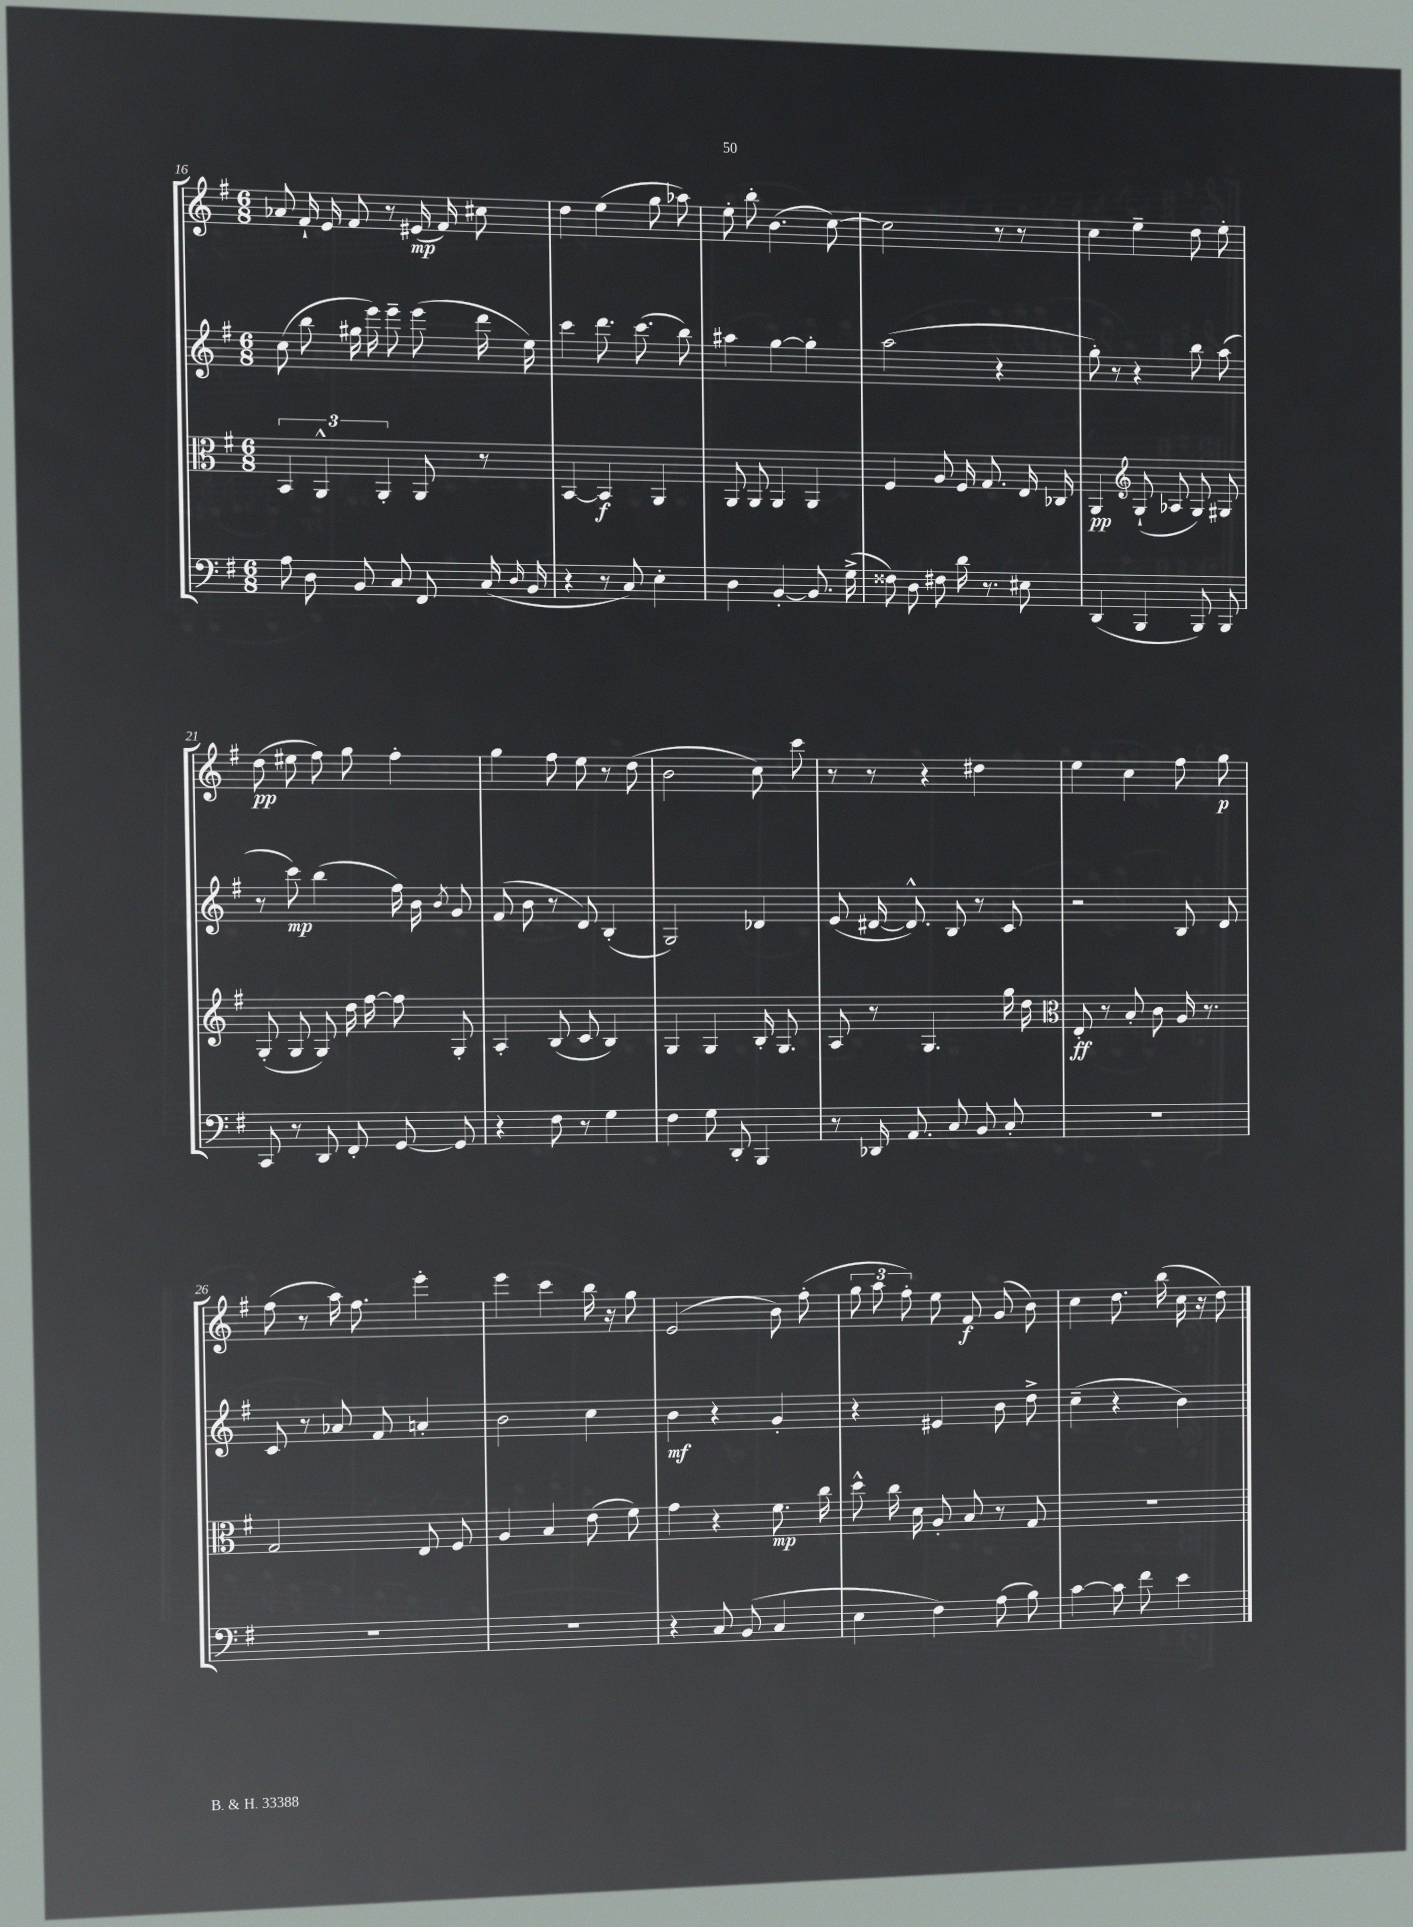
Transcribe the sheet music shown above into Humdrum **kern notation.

**kern	**kern	**kern	**kern
*staff4	*staff3	*staff2	*staff1
*clefF4	*clefC3	*clefG2	*clefG2
*k[f#]	*k[f#]	*k[f#]	*k[f#]
*M6/8	*M6/8	*M6/8	*M6/8
8A	6BB	(8cc	8a-
8D	.	8bb	16f#`
.	6AA^^	.	.
.	.	.	16e
8BB	.	16gg#	8f#
.	.	16eee)	.
.	6AA'	.	.
8C	.	8eee~	8r
8FF#	8AA	(8eee	(16e#
.	.	.	16f#)
(16C	8r	16ddd	8cc#
16qqD	.	.	.
16BB	.	16ee)	.
=	=	=	=
4r	[4BB	4ccc	4dd
8r	4BB]	8.ddd	(4ee
8C)	.	.	.
.	.	(8.ccc	.
4E'	4AA	.	8gg
.	.	8bb)	8aa-)
=	=	=	=
4D	8AA	4aa#	8ee'
.	8AA	.	8bb'
[4BB'	4AA	[4gg	(4.b
8.BB]	4AA	4gg']	.
.	.	.	[8cc)
(16G^	.	.	.
=	=	=	=
8F##)	4F#	(2aa	2cc]
8D	.	.	.
8F#	8A	.	.
16d	16F#	.	.
8.r	8.G	.	.
.	.	4r	8r
8E#	16E	.	8r
.	16C-	.	.
=	=	=	=
(4DD	4AA	8gg')	4cc
.	.	8r	.
*	*clefG2	*	*
4BBB	(8G`	4r	4ee~
.	8A-	.	.
8BBB)	8G)	8bb	8dd
8BBB	8G#	(8aa	8ee'
=	=	=	=
8CC	(8G'	8r	(8dd
8r	8G	8ccc)	8ee#
8DD	8G)	(4bb	8ff#)
8FF#'	16dd	.	8gg
.	[16ff#	.	.
[8GG	8ff#]	16ff#)	4ff#'
.	.	16b	.
.	.	8qb	.
8GG]	8G'	8g	.
=	=	=	=
4r	4A'	(8f#	4gg
.	.	8b	.
8F#	(8B	8r	8ff#
8r	8c	8d)	8ee
4G	4B)	(4B'	8r
.	.	.	(8dd
=	=	=	=
4F#	4G	2G)	2b
8G	4G	.	.
8DD'	.	.	.
4BBB	16B'	4d-	8cc)
.	8.G	.	.
.	.	.	8ccc
=	=	=	=
8r	8A	(8e	8r
16DD-	8r	[16d#	8r
8.AA	.	8.d#^^])	.
.	4.G	.	4r
8C	.	8B	.
8BB	.	8r	4dd#
8C'	16gg	8c	.
.	16dd	.	.
=	=	=	=
*	*clefC3	*	*
2.r	8E'	2r	4ee
.	8r	.	.
.	8B'	.	4cc
.	8c	.	.
.	16A	8B	8ff#
.	8.r	.	.
.	.	8d	8gg
=	=	=	=
2.r	2G	8c	(8ff#
.	.	8r	8r
.	.	8a-	16aa)
.	.	.	8.ff#
.	.	8f#	.
.	8E	4a'	4eee'
.	8F#	.	.
=	=	=	=
2.r	4A	2b	4eee
.	4B	.	4ccc
.	(8e	4cc	16bb
.	.	.	16r
.	8f#)	.	8gg
=	=	=	=
4r	4g	4b	(2e
8C	4r	4r	.
(8BB	.	.	.
4C	8.f#	4g'	8b)
.	.	.	(8ff#'
.	16cc	.	.
=	=	=	=
4E	8dd^^	4r	12gg
.	.	.	12aa
.	16cc	.	.
.	.	.	12ff#')
.	16d	.	.
4F#)	8A'	4e#	8ee
.	8B	.	8f#
(8A	8r	8b	(8g
8B)	8G	8dd^	8b)
=	=	=	=
[4c	2.r	(4cc~	4cc
8c]	.	4r	8.dd
8f#	.	.	.
.	.	.	(16bb
4e	.	4b)	16cc
.	.	.	16r
.	.	.	8dd)
==	==	==	==
*-	*-	*-	*-
